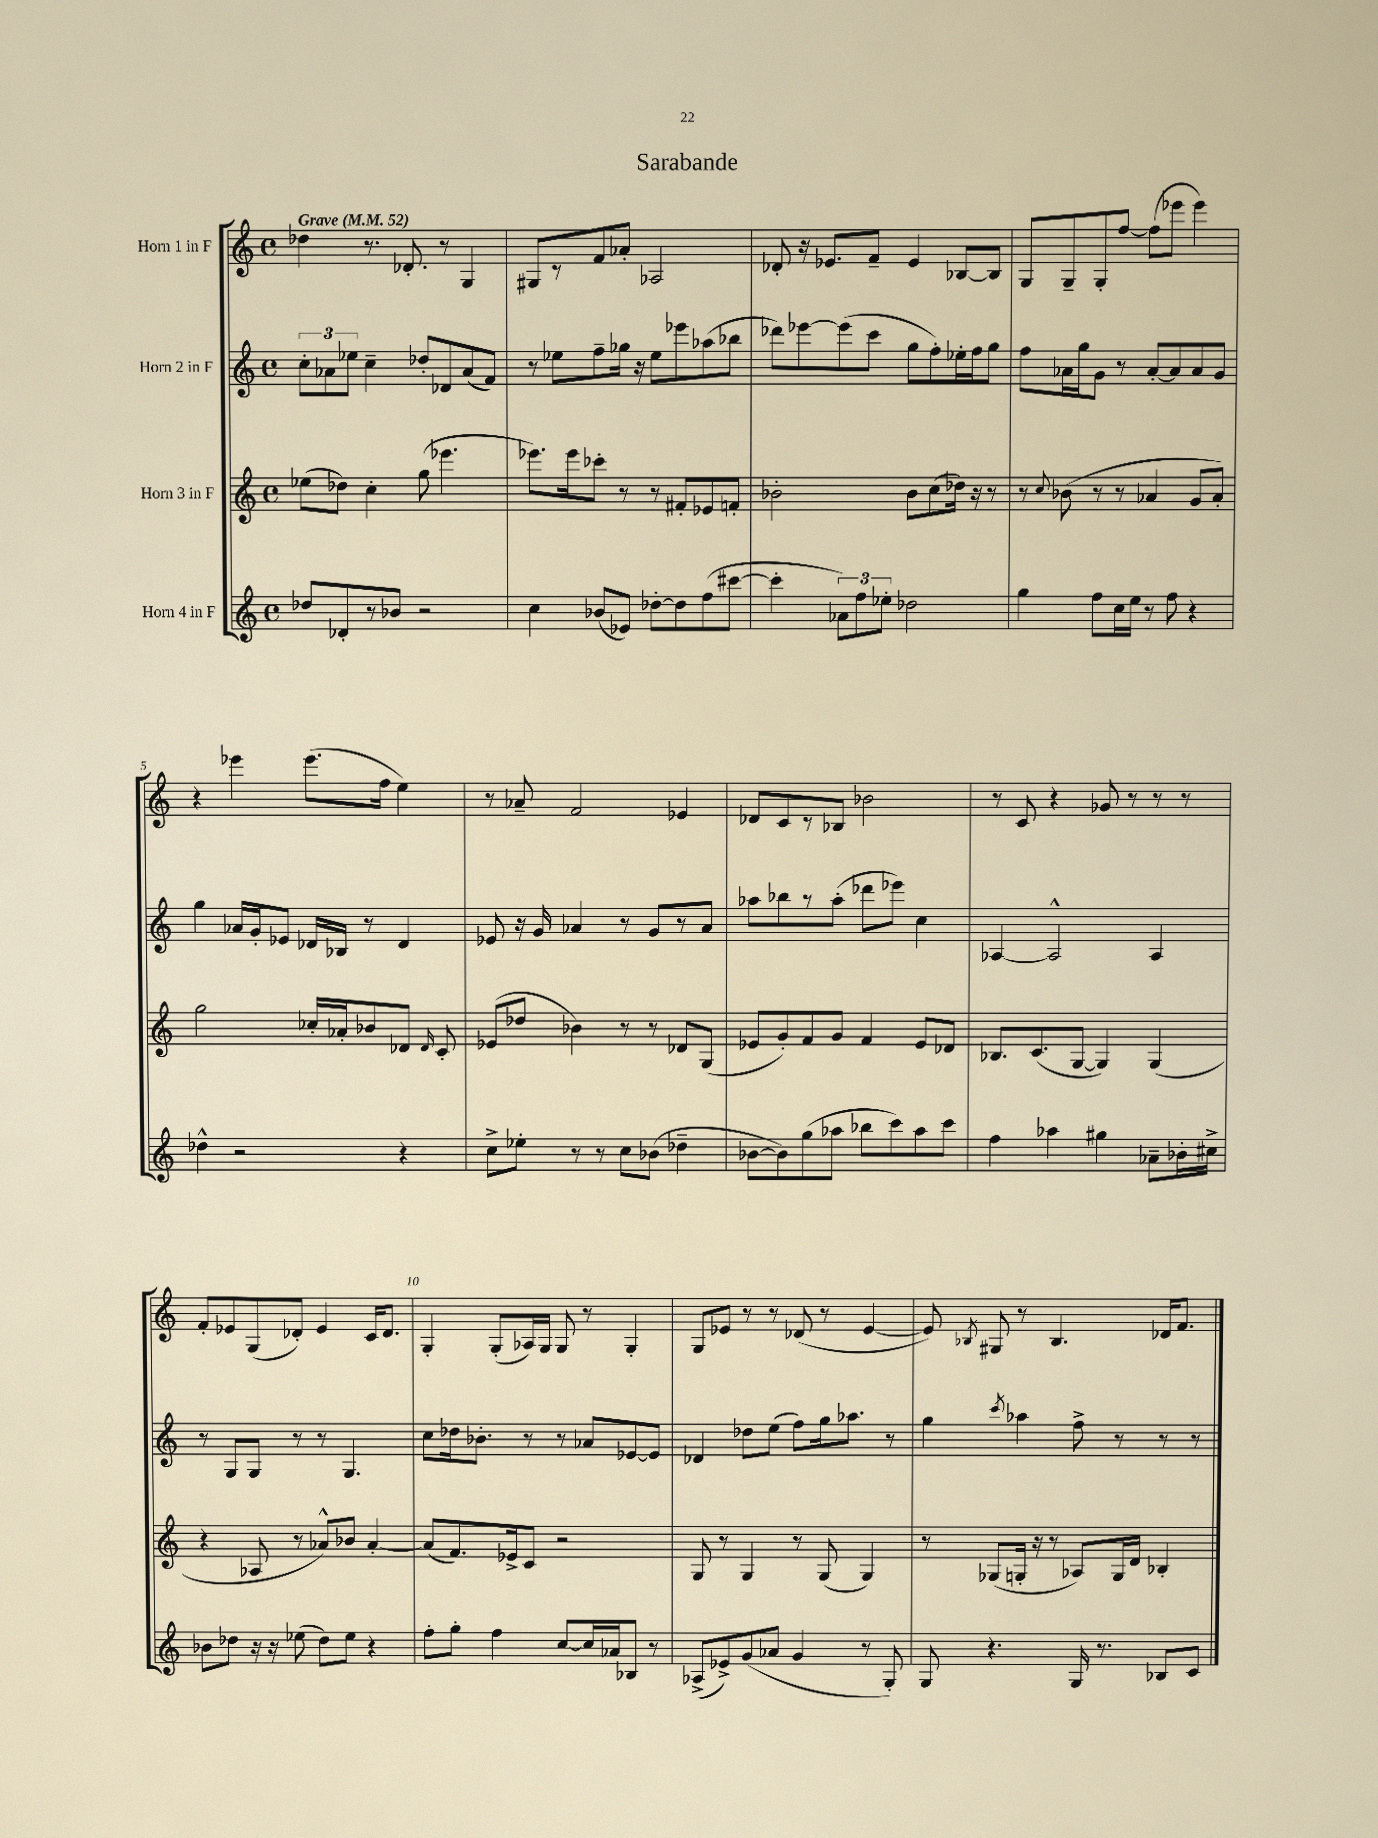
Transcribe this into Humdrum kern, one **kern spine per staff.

**kern	**kern	**kern	**kern
*part4	*part3	*part2	*part1
*staff4	*staff3	*staff2	*staff1
*I"Horn 4 in F	*I"Horn 3 in F	*I"Horn 2 in F	*I"Horn 1 in F
*clefG2	*clefG2	*clefG2	*clefG2
*k[]	*k[]	*k[]	*k[]
*M4/4	*M4/4	*M4/4	*M4/4
*met(c)	*met(c)	*met(c)	*met(c)
*MM52	*MM52	*MM52	*MM52
=1	=1	=1	=1
!	!	!	!LO:TX:a:B:t=Grave
8dd-X/L	(8ee-X\L	12cc'\L	4dd-X\
.	.	12a-X\	.
8d-X'/	8dd-X\J)	.	.
.	.	12ee-X\J	.
8r	4cc'\	4cc~\	8.r
8b-X/J	.	.	.
.	.	.	8.d-X'/
2r	(8gg\	8dd-X'/L	.
.	4.eee-X\	8d-X/	8r
.	.	(8a-/	4G/
.	.	8f/J)	.
=2	=2	=2	=2
4cc\	8.eee-X\L)	8r	8G#X/L
.	.	8ee-X\L	8r
.	16eee-\k	.	.
(8b-X/L	8ccc-X'\J	8ff~\	8f/
8e-X/J)	8r	16gg-X\Jk	8a-X'/J
.	.	16r	.
[8dd-X'\L	8r	8ee-\L	2A-X/
8dd-\]	8f#X'/L	8eee-X\	.
(8ff\	8e-X/	(8aa-X\	.
[8ccc#X\J	8fn'/J	8bb-X\J	.
=3	=3	=3	=3
4ccc#'\]	2b-X'\	8ddd-X\L)	8d-X'/
.	.	[8eee-X\	16r
.	.	.	8.e-X/L
12a-X\L)	.	(8eee-\]	.
12ff\	.	.	.
.	.	8ccc\J	8f~/J
12ee-X'\J	.	.	.
2dd-X\	8b-\L	8gg\L	4e-/
.	(8cc\	8ff'\)	.
.	16dd-X\Jk)	16ee-X'\L	[8B-X/L
.	16r	16ff\J	.
.	8r	8gg\J	8B-/J]
=4	=4	=4	=4
4gg\	8r	8ff\L	8G/L
.	8qqcc/	.	.
.	(8b-X\	16a-X\L	8G~/
.	.	16gg\J	.
8ff\L	8r	8g\J	8G'/
16cc\L	8r	8r	[8ff/J
16ee\JJ	.	.	.
8r	4a-X/	[8a-'/L	(8ff\L]
8ff\	.	8a-/]	8eee-X\J
4r	8g/L	8a-/	4eee-\)
.	8a-'/J)	8g/J	.
!!LO:LB:g=z
=5	=5	=5	=5
4dd-X^^\	2gg\	4gg\	4r
2r	.	16a-X/LL	4eee-X\
.	.	16g'/J	.
.	.	8e-X/J	.
.	16cc-X'/LL	16d-X/LL	(8.eee-\L
.	16a-X'/J	16B-X/JJ	.
.	8b-X/	8r	.
.	.	.	16ff\Jk
4r	8d-X/J	4d-/	4ee\)
.	16qqd-/	.	.
.	8c'/	.	.
=6	=6	=6	=6
8cc^\L	(8e-X/L	8e-X/	8r
8ee-X'\J	8dd-X/J	16r	8a-X~/
.	.	16g/	.
8r	4b-X\)	4a-X/	2f/
8r	.	.	.
8cc\L	8r	8r	.
(8b-X\J	8r	8g/L	.
4dd-X~\	8d-X/L	8r	4e-X/
.	(8G/J	8a-/J	.
=7	=7	=7	=7
[8b-X\L	8e-X/L	8aa-X\L	8d-X/L
8b-\])	8g'/)	8bb-X\	8c/
(8gg\	8f/	8r	8r
8aa-X\J	8g/J	(8aa-'\J	8B-X/J
8bb-X\L	4f/	8ddd-X\L	2b-X\
8ccc\)	.	8eee-X\J)	.
8aa-\	8e-/L	4cc\	.
8ccc\J	8d-X/J	.	.
=8	=8	=8	=8
4ff\	8.B-X/L	[4A-X/	8r
.	.	.	8c/
.	(8.c/	.	.
4aa-X\	.	2A-^^/]	4r
.	[8G/J	.	.
4gg#X\	4G/])	.	8g-X/
.	.	.	8r
8a-X~\L	(4G/	4A-/	8r
16b-X'\L	.	.	8r
16cc#X^\JJ	.	.	.
!!LO:LB:g=z
=9	=9	=9	=9
8b-X\L	4r	8r	8f'/L
8dd-X\J	.	8G/L	8e-X/
16r	8A-X/	8G/J	(8G/
16r	.	.	.
(8ee-X\	8r	8r	8d-X'/J)
8dd-\L)	8a-X^^/L)	8r	4e-/
8ee-\J	8b-X/J	4.G/	.
4r	[4a-'/	.	16c/KL
.	.	.	8.d-/J
=10	=10	=10	=10
8ff'\L	(8a-/L]	8cc\L	4G'/
8gg'\J	8.f/)	16dd-X\k	.
.	.	8.b-X'\J	.
4ff\	.	.	(8G'/L
.	16e-X^/k	.	.
.	8c/J	8r	16A-X/L)
.	.	.	16G/JJ
[8cc/L	2r	8r	8G/
16cc/L]	.	8a-X/L	8r
16a-X/J	.	.	.
8B-X/J	.	[8e-X/	4G'/
8r	.	8e-/J]	.
=11	=11	=11	=11
(8A-X^/L	8G/	4d-X/	8G/L
8e-X^/)	8r	.	8e-X/J
(8g/	4G/	8dd-X\L	8r
8a-X/J	.	(8ee\J	8r
4g/	8r	8ff\L)	(8d-X/
.	(8G/	16gg\k	8r
.	.	8.aa-X\J	.
8r	4G/)	.	[4e-/
8G'/)	.	8r	.
=12	=12	=12	=12
8G/	8r	4gg\	8e-/])
.	.	.	8qB-X/
4.r	(8G-X/L	.	8G#X/
.	.	8qccc/	.
.	16Gn'/Jk	4aa-X\	8r
.	16r	.	.
.	8r	.	4.B-/
16G/	8A-X/L)	8ff^\	.
8.r	.	.	.
.	16G/L	8r	.
.	16d/JJ	.	.
8B-X/L	4B-X'/	8r	16d-X/KL
.	.	.	8.f/J
8c/J	.	8r	.
==	==	==	==
*-	*-	*-	*-
